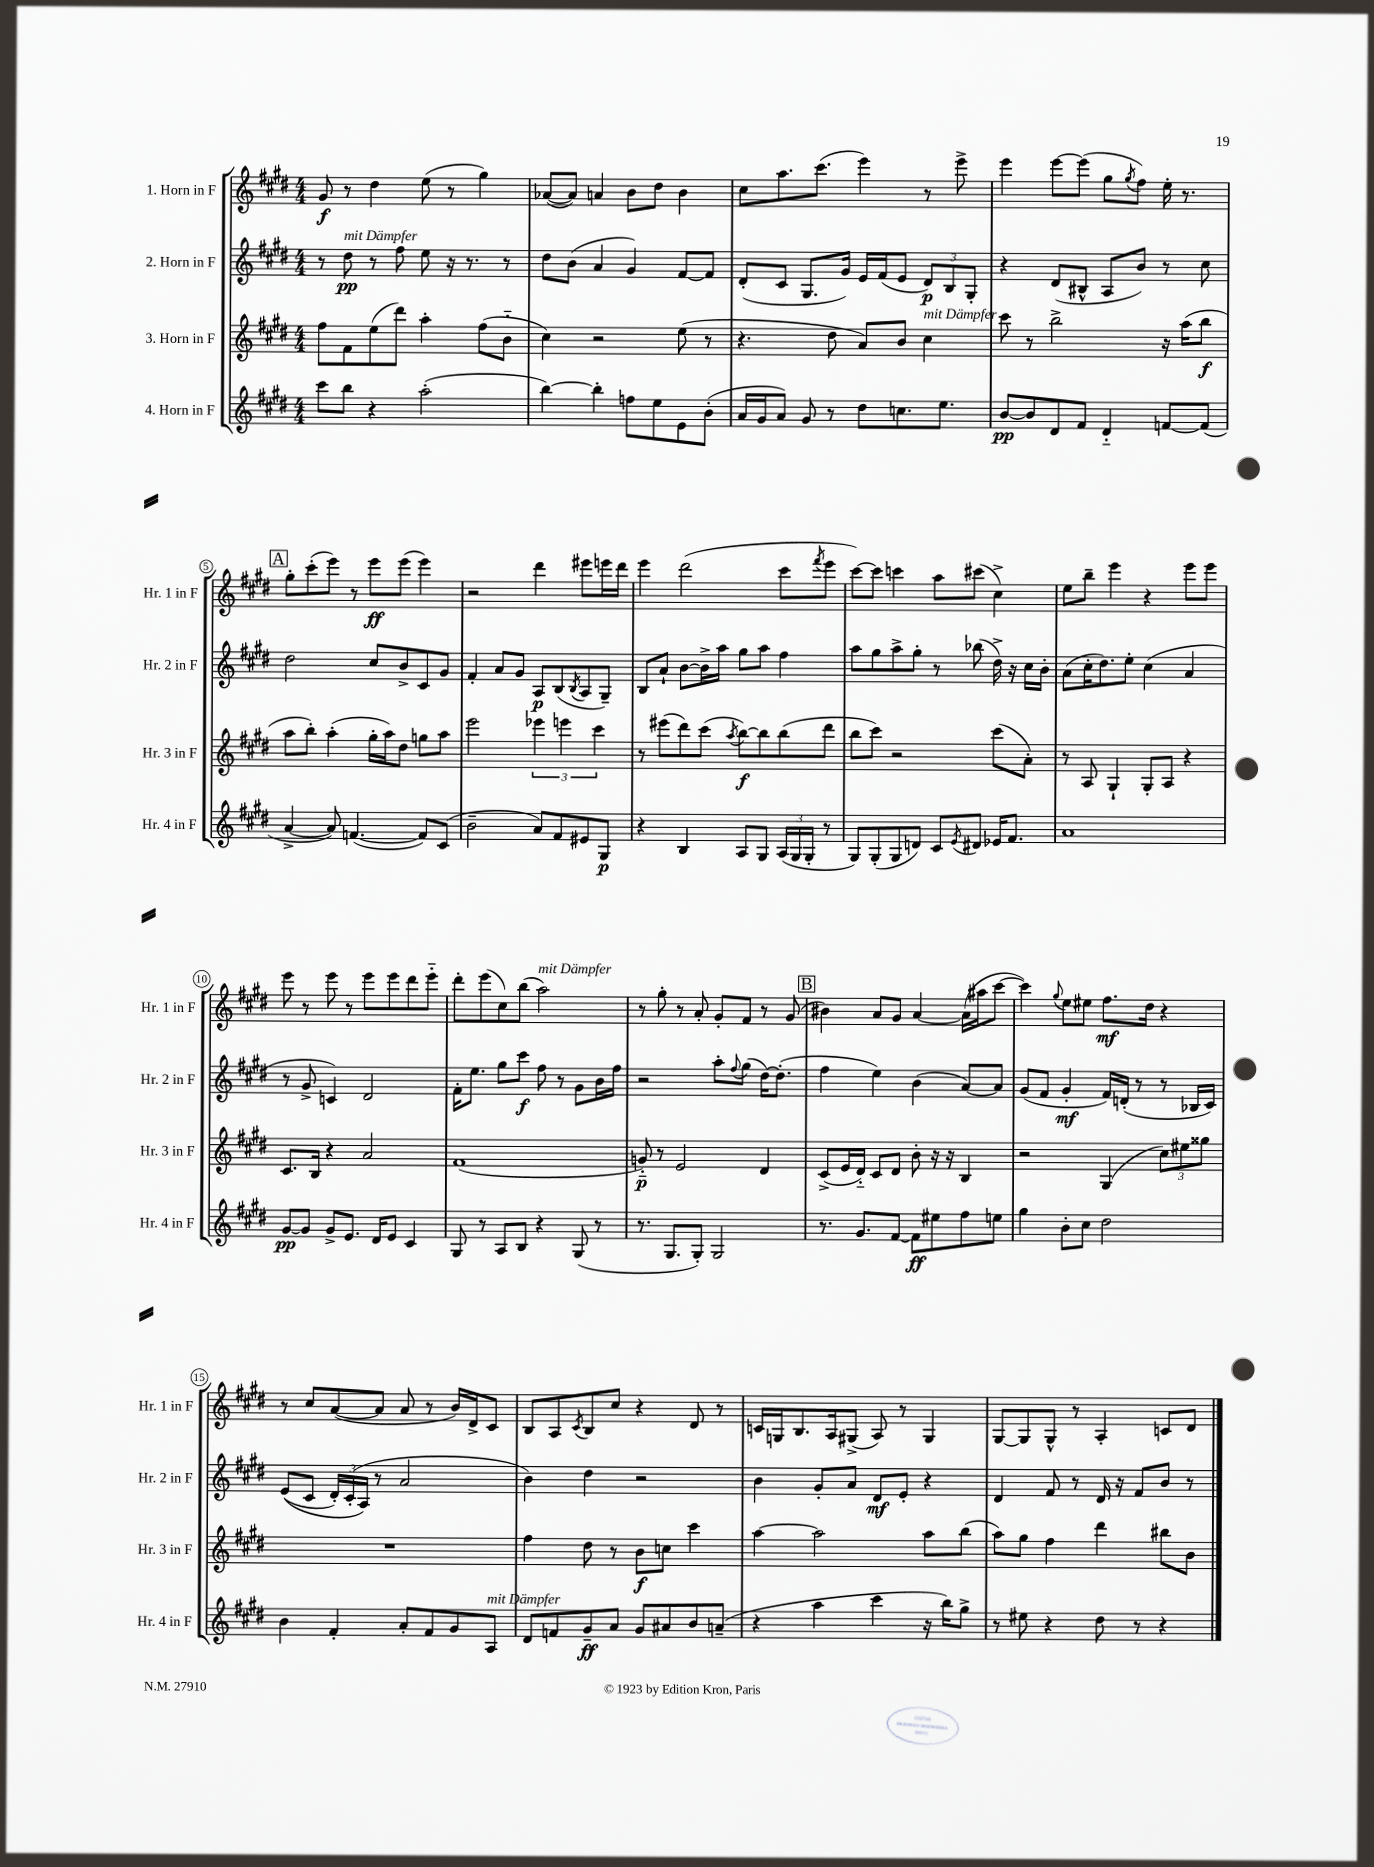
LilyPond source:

<<
\new StaffGroup <<
\new Staff = "s0" \with { instrumentName = "1. Horn in F" shortInstrumentName = "Hr. 1 in F" } {
    \clef treble \key e \major \numericTimeSignature \time 4/4
    gis'8\f r8 dis''4 e''8( r8 gis''4) |
    aes'8~( aes'8) a'4 b'8 dis''8 b'4 |
    cis''8 a''8. cis'''8.( e'''4) r8 e'''8-> |
    e'''4 e'''8~ e'''8( gis''8 \acciaccatura { gis''8 } fis''8) e''16-. r8. |
    \mark \markup { \box "A" } gis''8-. cis'''8-.( e'''8) r8 e'''8\ff e'''8( e'''4) |
    r2 dis'''4 eis'''8 e'''16 dis'''16 |
    e'''4 dis'''2( cis'''8 \acciaccatura { fis'''8 } e'''8 |
    cis'''8~) cis'''8 c'''4 a''8 cis'''8( cis''4->) |
    e''8 b''8-- e'''4 r4 e'''8 e'''8 |
    e'''8 r8 e'''8 r8 e'''8 e'''8 dis'''8 e'''8-_ |
    dis'''8-. e'''8( cis''8) b''8( a''2^\markup { \italic "mit Dämpfer" }) |
    r8 gis''8-. r8 a'8-. gis'8-. fis'8 r8 gis'8( |
    \mark \markup { \box "B" } bis'4) a'8 gis'8 a'4~ a'16( ais''16 cis'''8~ |
    cis'''4) \appoggiatura { gis''8 } e''8 eis''8 fis''8.\mf dis''16 r4 |
    r8 cis''8 a'8~( a'8 a'8 r8 b'16) dis'16-> cis'8 |
    b8 a8 \acciaccatura { cis'8 } b8 cis''8 r4 dis'8 r8 |
    c'16 g16 b8. a16 gis8->( a8) r8 gis4 |
    gis8~ gis8 gis8-^ r8 a4-. c'8 dis'8 \bar "|." |
}
\new Staff = "s1" \with { instrumentName = "2. Horn in F" shortInstrumentName = "Hr. 2 in F" } {
    \clef treble \key e \major \numericTimeSignature \time 4/4
    r8 dis''8\pp^\markup { \italic "mit Dämpfer" } r8 fis''8 e''8 r16 r8. r8 |
    dis''8 b'8( a'4 gis'4) fis'8~ fis'8 |
    dis'8-.( cis'8 gis8. gis'16) e'16 fis'16( e'8 \tuplet 3/2 { dis'8\p) b8 gis8-. } |
    r4 dis'8( bis8-^ a8 b'8) r8 cis''8 |
    \mark \markup { \box "A" } dis''2 cis''8 b'8-> cis'8 gis'8 |
    fis'4-. a'8 gis'8 a8\p b8( \acciaccatura { b8 } a8 gis8--) |
    b8 a'8-! b'8~ b'16-> a''16 gis''8 a''8 fis''4 |
    a''8 gis''8 a''8-> gis''8-. r8 bes''8( dis''16->) r16 cis''16 b'16-. |
    a'8( cis''16-. dis''8.) e''8-. cis''4( a'4 |
    r8 gis'8-> c'4) dis'2 |
    fis'16-. e''8. gis''8 cis'''8\f fis''8 r8 gis'8 b'16 fis''16 |
    r2 a''8-. \appoggiatura { fis''8 } gis''8( dis''16~) dis''8.-.( |
    \mark \markup { \box "B" } fis''4 e''4) b'4( a'8~) a'8 |
    gis'8( fis'8 gis'4-.\mf fis'16) d'16-.( r8 r8 bes16 cis'16) |
    e'8(\( cis'8 \tuplet 3/2 { dis'16-.) cis'16-.( a16\) } r8 a'2 |
    b'4) dis''4 r2 |
    b'4 gis'8-. a'8 dis'8\mf e'8-. r4 |
    dis'4 fis'8 r8 dis'16 r16 fis'8 b'8 r8 \bar "|." |
}
\new Staff = "s2" \with { instrumentName = "3. Horn in F" shortInstrumentName = "Hr. 3 in F" } {
    \clef treble \key e \major \numericTimeSignature \time 4/4
    fis''8 fis'8 e''8( dis'''8) a''4-. fis''8( b'8-_ |
    cis''4) r2 e''8( r8 |
    r4. dis''8 a'8) b'8 cis''4^\markup { \italic "mit Dämpfer" } |
    cis'''8 r8 b''2-> r16 a''16( b''8\f |
    \mark \markup { \box "A" } a''8 b''8-.) a''4-.( gis''16-. a''16) dis''8 g''8 a''8 |
    e'''2 \tuplet 3/2 { ees'''4 e'''4 cis'''4 } |
    r8 eis'''8( dis'''8) cis'''8( \acciaccatura { a''8 } b''8~\f) b''8 b''8( dis'''8 |
    b''8 cis'''8) r2 cis'''8( a'8-.) |
    r8 a8 gis4-! gis8-. a8 r4 |
    cis'8. b16 r4 a'2 |
    fis'1( |
    g'8-_\p) r8 e'2 dis'4 |
    \mark \markup { \box "B" } cis'8->( e'16 dis'16-_) cis'8 dis'8 b'8-. r16 r16 b4 |
    r2 gis4( \tuplet 3/2 { cis''8) eis''8 gisis''8 } |
    R1 |
    fis''4 dis''8 r8 b'8\f c''8 cis'''4 |
    a''4~ a''2 a''8 b''8( |
    a''8) gis''8 fis''4 dis'''4 bis''8 b'8 \bar "|." |
}
\new Staff = "s3" \with { instrumentName = "4. Horn in F" shortInstrumentName = "Hr. 4 in F" } {
    \clef treble \key e \major \numericTimeSignature \time 4/4
    cis'''8 b''8 r4 a''2-.( |
    b''4~) b''4-. f''8 e''8 e'8 b'8-.( |
    a'16 gis'16 a'8) gis'8 r8 dis''8 c''8. e''8. |
    b'8~\pp b'8 dis'8 fis'8 dis'4-_ f'8~ f'8( |
    \mark \markup { \box "A" } a'4~-> a'8) f'4.~( f'8) cis'8( |
    b'2-- a'8) fis'8 eis'8 gis8\p |
    r4 b4 a8 gis8 \tuplet 3/2 { a16( gis16 gis16-. } r8 |
    gis8) gis8-.( gis8 d'8) cis'8 \acciaccatura { e'8 } dis'8 ees'16 fis'8. |
    a'1 |
    gis'8~\pp gis'8 gis'8-> e'8. dis'16 e'8 cis'4 |
    gis8 r8 a8 b8 r4 gis8( r8 |
    r8. gis8. gis8-.) gis2 |
    \mark \markup { \box "B" } r8. gis'8. fis'8~ fis'8\ff eis''8 fis''8 e''8 |
    gis''4 b'8-. cis''8 dis''2 |
    b'4 fis'4-. a'8-. fis'8 gis'8 a8^\markup { \italic "mit Dämpfer" } |
    dis'8 f'8 gis'8--\ff a'8 gis'8 ais'8 b'8 a'8--( |
    r4 a''4 cis'''4 r16 b''16) gis''8-> |
    r8 eis''8 r4 dis''8 r8 r4 \bar "|." |
}
>>
>>
\layout { \context { \Score \override BarNumber.stencil = #(make-stencil-circler 0.1 0.3 ly:text-interface::print) } }
